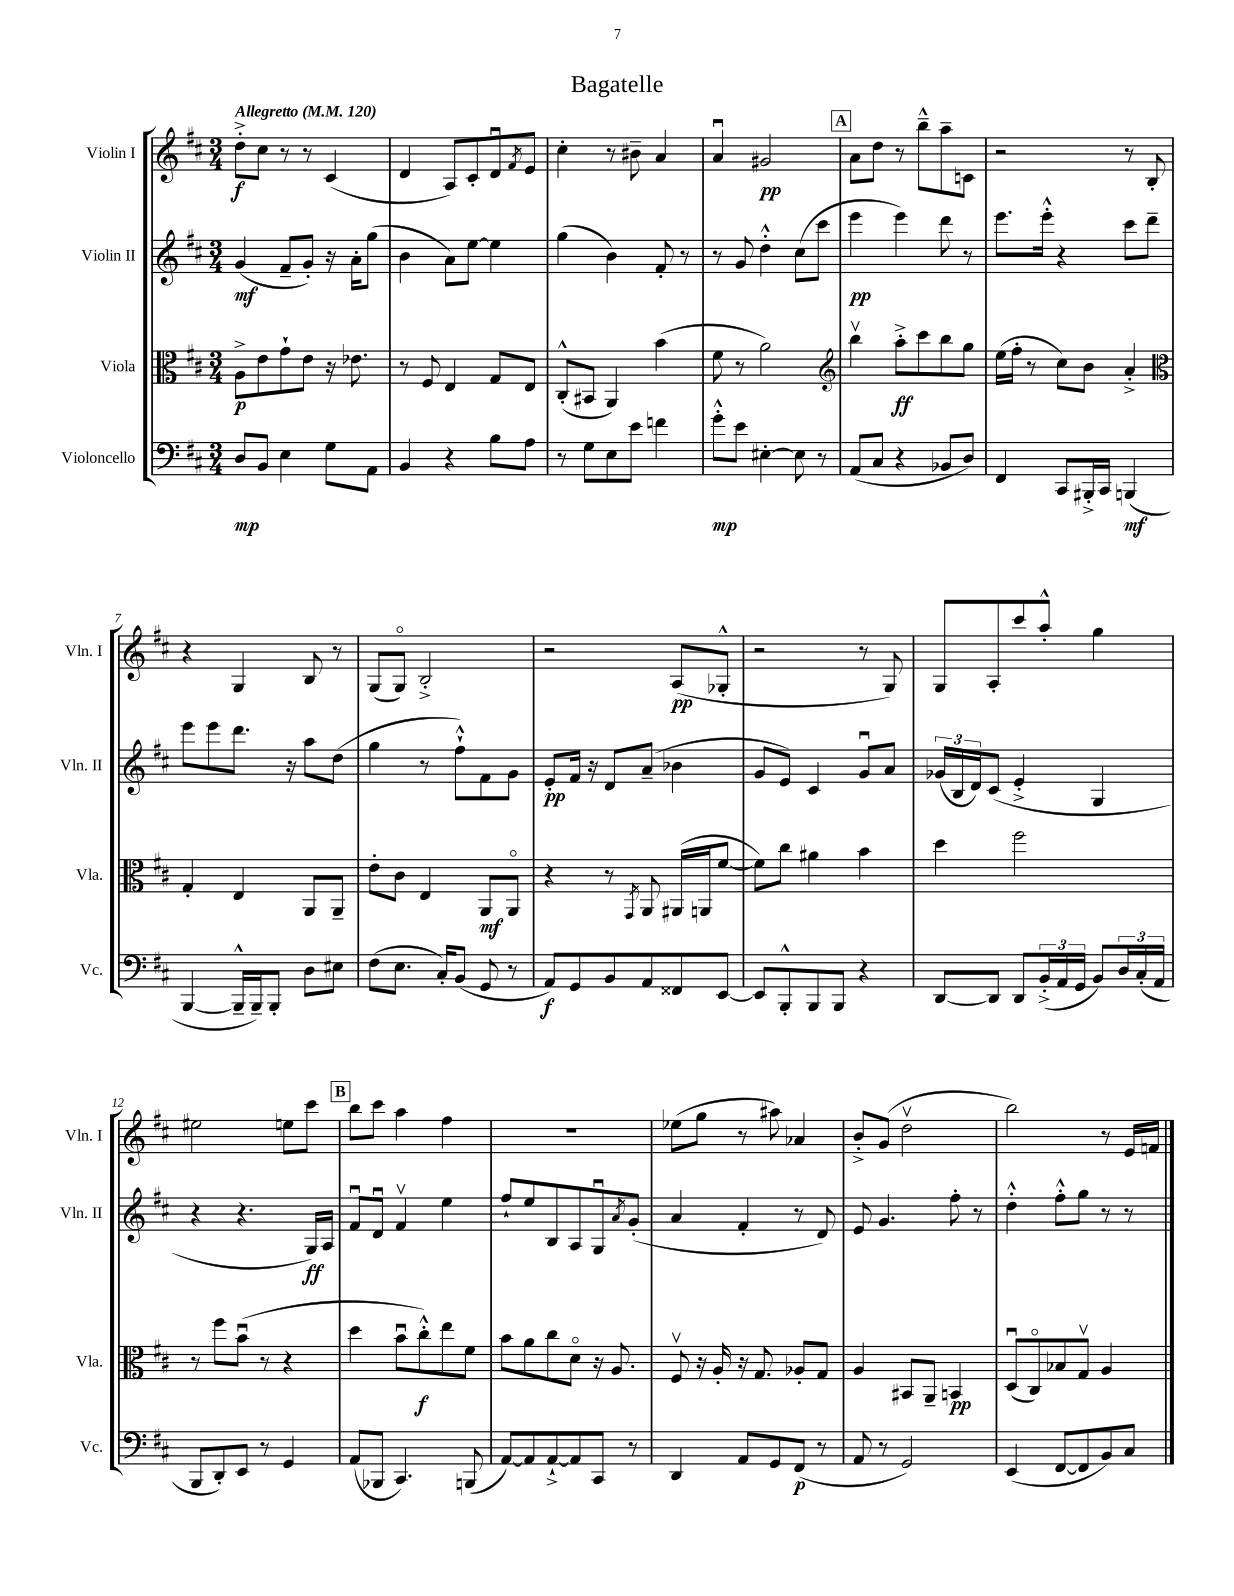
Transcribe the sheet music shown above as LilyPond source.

\header { title = "Bagatelle" }
<<
\new StaffGroup <<
\new Staff = "s0" \with { instrumentName = "Violin I" shortInstrumentName = "Vln. I" } {
    \clef treble \key d \major \numericTimeSignature \time 3/4 \tempo "Allegretto" 4 = 120
    d''8-.->\f cis''8 r8 r8 cis'4( |
    d'4 a8) cis'8-. d'8\downbow \acciaccatura { fis'8 } e'8 |
    cis''4-. r8 bis'8-- a'4 |
    a'4\downbow gis'2\pp |
    \mark \markup { \box "A" } a'8 d''8 r8 b''8---^ a''8-- c'8 |
    r2 r8 b8-. |
    r4 g4 b8 r8 |
    g8( g8\flageolet) b2-.-> |
    r2 a8\pp( ges8-.-^ |
    r2 r8 g8) |
    g8 a8-. cis'''8 a''8-.-^ g''4 |
    eis''2 e''8 cis'''8 |
    \mark \markup { \box "B" } b''8 cis'''8 a''4 fis''4 |
    R2. |
    ees''8( g''8 r8 ais''8) aes'4 |
    b'8-.-> g'8( d''2\upbow |
    b''2) r8 e'16 f'16 \bar "|." |
}
\new Staff = "s1" \with { instrumentName = "Violin II" shortInstrumentName = "Vln. II" } {
    \clef treble \key d \major \numericTimeSignature \time 3/4
    g'4\mf( fis'8-- g'8-.) r16 a'16-. g''8( |
    b'4 a'8) e''8~ e''4 |
    g''4( b'4) fis'8-. r8 |
    r8 g'8 d''4-.-^ cis''8( cis'''8 |
    \mark \markup { \box "A" } e'''4\pp e'''4) d'''8 r8 |
    e'''8. e'''16-.-^ r4 cis'''8 d'''8-- |
    e'''8 e'''8 d'''8. r16 a''8 d''8( |
    g''4 r8 fis''8-!-^) fis'8 g'8 |
    e'8-.\pp fis'16 r16 d'8 a'8--( bes'4 |
    g'8 e'8) cis'4 g'8\downbow a'8 |
    \tuplet 3/2 { ges'16( b16 d'16) } cis'8( e'4-.-> g4 |
    r4 r4. g16\ff) a16 |
    \mark \markup { \box "B" } fis'8\downbow d'8\downbow fis'4\upbow e''4 |
    fis''8-! e''8 b8 a8 g8\downbow \acciaccatura { a'8 } g'8-.( |
    a'4 fis'4-. r8 d'8) |
    e'8 g'4. fis''8-. r8 |
    d''4-.-^ fis''8-.-^ g''8 r8 r8 \bar "|." |
}
\new Staff = "s2" \with { instrumentName = "Viola" shortInstrumentName = "Vla." } {
    \clef alto \key d \major \numericTimeSignature \time 3/4
    a8->\p e'8 g'8-! e'8 r16 ees'8. |
    r8 fis8 e4 g8 e8 |
    cis8-.-^( bis,8 a,4) b'4( |
    fis'8 r8 a'2) |
    \mark \markup { \box "A" } \clef treble b''4\upbow a''8-.->\ff cis'''8 b''8 g''8 |
    e''16( fis''16-. r8 cis''8) b'8 a'4-.-> |
    \clef alto g4-. e4 a,8 a,8-- |
    e'8-. cis'8 e4 a,8\mf a,8\flageolet |
    r4 r8 \acciaccatura { g,8 } a,8 ais,16( a,16 fis'8~ |
    fis'8) cis''8 ais'4 b'4 |
    d''4 fis''2 |
    r8 fis''8 b'8\downbow( r8 r4 |
    \mark \markup { \box "B" } d''4 b'8\downbow cis''8-.-^\f) e''8 fis'8 |
    b'8 a'8 cis''8 d'8\flageolet r16 a8. |
    fis8\upbow r16 a16-. r16 g8. aes8-. g8 |
    a4 bis,8 a,8-- b,4\pp |
    d8\downbow( cis8\flageolet) bes8 g8\upbow a4 \bar "|." |
}
\new Staff = "s3" \with { instrumentName = "Violoncello" shortInstrumentName = "Vc." } {
    \clef bass \key d \major \numericTimeSignature \time 3/4
    d8\mp b,8 e4 g8 a,8 |
    b,4 r4 b8 a8 |
    r8 g8 e8 e'8 f'4 |
    g'8-.-^\mp e'8 eis4~-. eis8 r8 |
    \mark \markup { \box "A" } a,8( cis8 r4 bes,8 d8) |
    fis,4 cis,8 bis,,16-.-> cis,16 b,,4\mf( |
    b,,4~ b,,16---^ b,,16--) b,,8-. d8 eis8 |
    fis8( e8. cis16-.) b,8( g,8 r8 |
    a,8\f) g,8 b,8 a,8 fisis,8 e,8~ |
    e,8 b,,8-.-^ b,,8 b,,8 r4 |
    d,8~ d,8 d,8 \tuplet 3/2 { b,16-.->( a,16 g,16 } b,8) \tuplet 3/2 { d16 cis16-.( a,16 } |
    b,,8 d,8-.) e,8 r8 g,4 |
    \mark \markup { \box "B" } a,8( bes,,8 cis,4.) b,,8( |
    a,8~) a,8 a,8~-!-> a,8 cis,8 r8 |
    d,4 a,8 g,8 fis,8\p( r8 |
    a,8 r8 g,2) |
    e,4( fis,8~ fis,8 b,8) cis8 \bar "|." |
}
>>
>>
